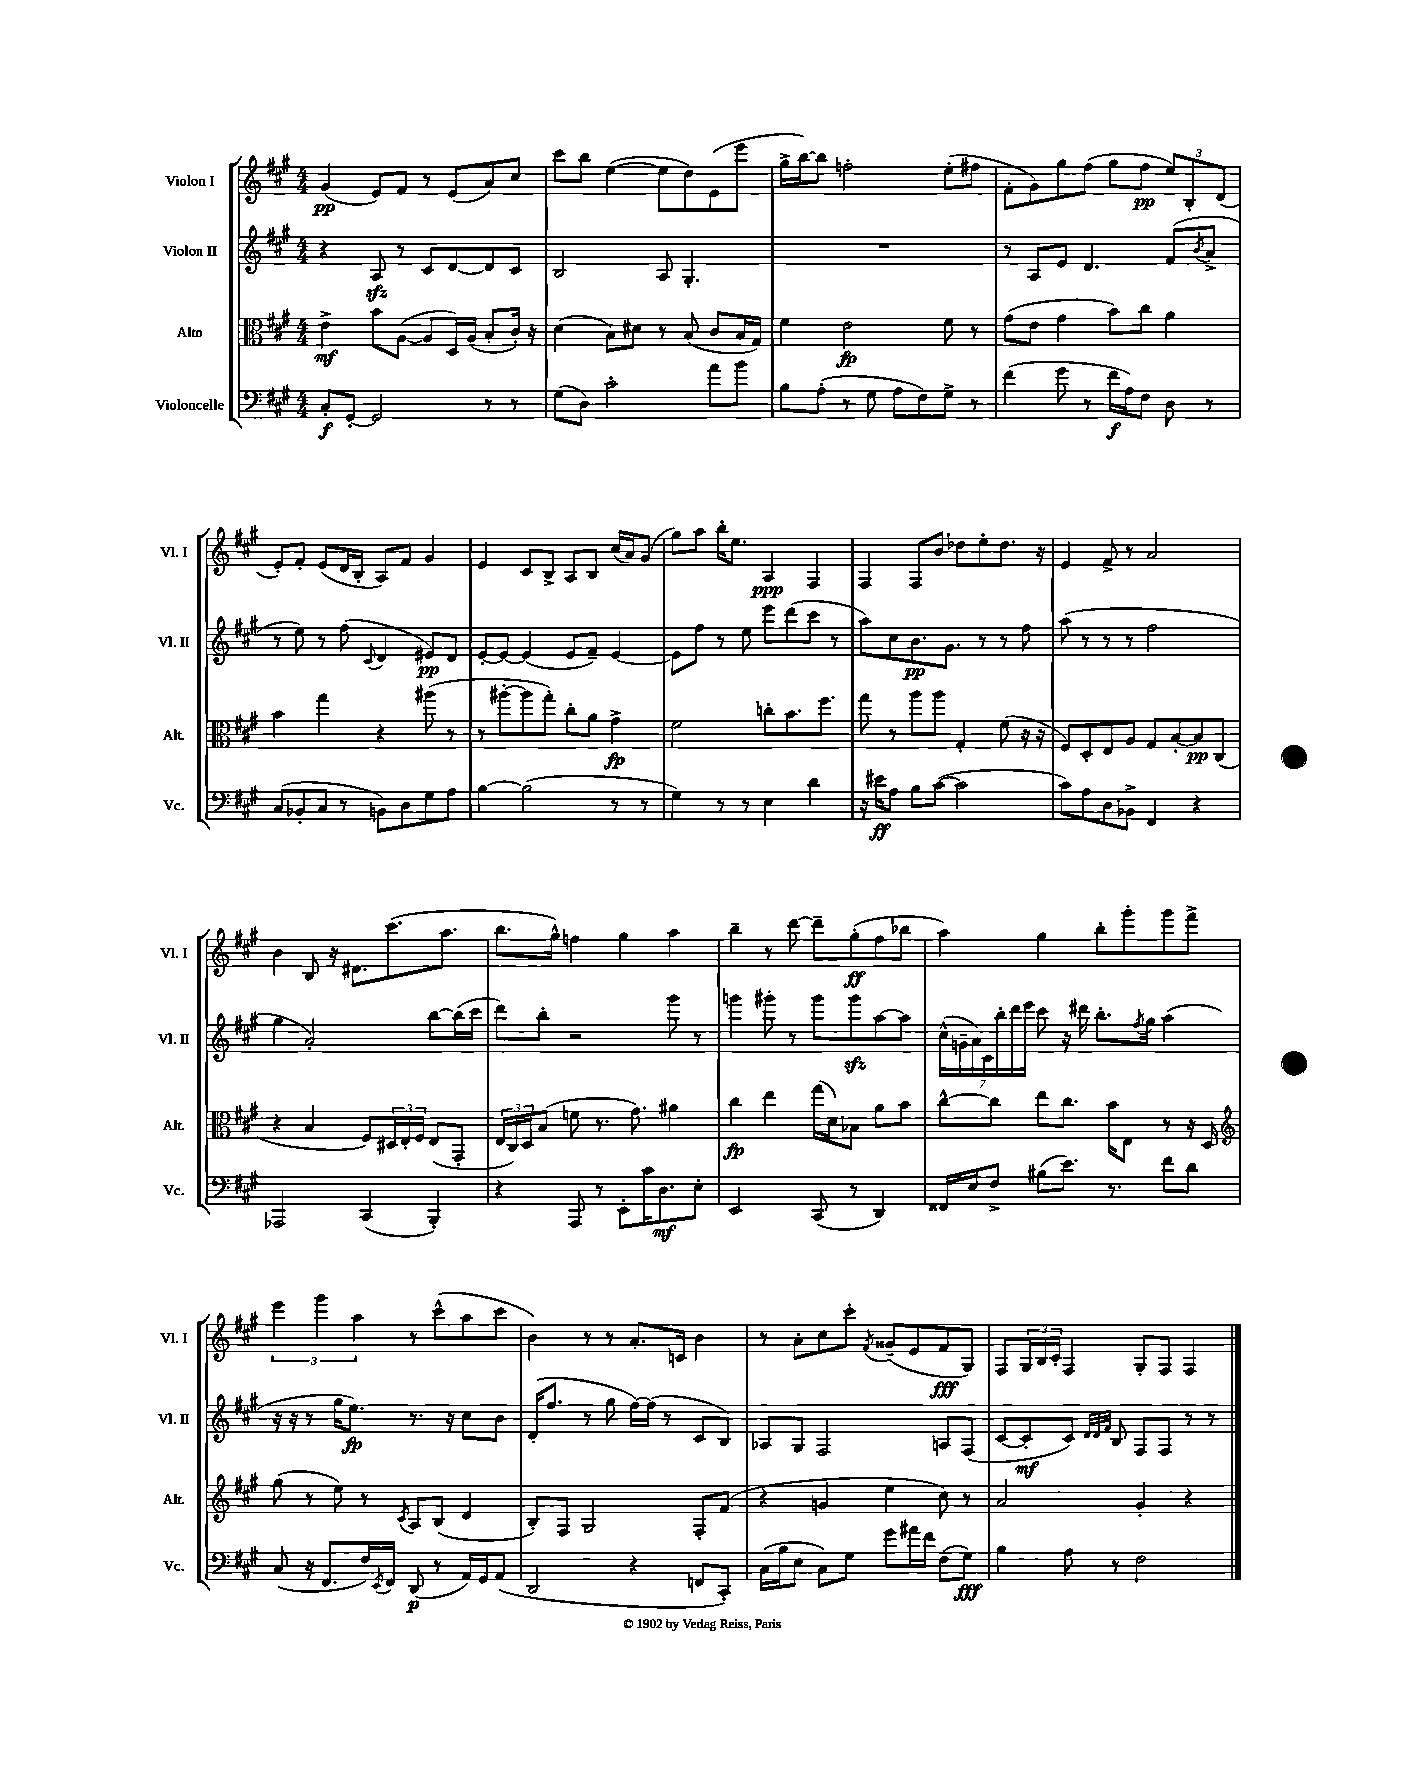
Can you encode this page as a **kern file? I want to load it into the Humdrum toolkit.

**kern	**dynam	**kern	**dynam	**kern	**dynam	**kern	**dynam
*part4	*part4	*part3	*part3	*part2	*part2	*part1	*part1
*staff4	*staff4	*staff3	*staff3	*staff2	*staff2	*staff1	*staff1
*I"Violoncelle	*	*I"Alto	*	*I"Violon II	*	*I"Violon I	*
*I'Vc.	*	*I'Alt.	*	*I'Vl. II	*	*I'Vl. I	*
*clefF4	*	*clefC3	*	*clefG2	*	*clefG2	*
*k[f#c#g#]	*	*k[f#c#g#]	*	*k[f#c#g#]	*	*k[f#c#g#]	*
*M4/4	*	*M4/4	*	*M4/4	*	*M4/4	*
=1	=1	=1	=1	=1	=1	=1	=1
8C#'/L	f	4e^\	mf	4r	.	(4g#/	pp
[8GG#'/J	.	.	.	.	.	.	.
2GG#/]	.	8b\L	.	8Azz/	.	8e/L)	.
.	.	([8A\J	.	8r	.	8f#/J	.
.	.	8A/L]	.	8c#/L	.	8r	.
.	.	16D/L)	.	[8d/	.	(8e/L	.
.	.	(16A/JJ	.	.	.	.	.
8r	.	8B'/L	.	8d/]	.	8a/)	.
8r	.	16c#'/Jk)	.	8c#/J	.	8cc#/J	.
.	.	16r	.	.	.	.	.
=2	=2	=2	=2	=2	=2	=2	=2
(8G#\L	.	(4d\	.	2B/	.	8ccc#\L	.
8D\J)	.	.	.	.	.	8bb\J	.
2c#'\	.	8B\L)	.	.	.	([4ee\	.
.	.	8d#X\J	.	.	.	.	.
.	.	8r	.	8A/	.	8ee\L]	.
.	.	(8B/	.	4.G#'/	.	8dd\)	.
8a\L	.	8c#/L	.	.	.	(8e\	.
8b\J	.	16B/L	.	.	.	8eee\J	.
.	.	16G#/JJ)	.	.	.	.	.
=3	=3	=3	=3	=3	=3	=3	=3
8B\L	.	4f#\	.	1r	.	16gg#^\LL	.
.	.	.	.	.	.	[16bb\J)	.
(8A'\J	.	.	.	.	.	8bb\J]	.
8r	.	2e\	fp	.	.	2ffn'\	.
8G#\	.	.	.	.	.	.	.
8A\L	.	.	.	.	.	.	.
8F#\)	.	.	.	.	.	.	.
8G#^\J	.	8f#\	.	.	.	(8ee'\L	.
8r	.	8r	.	.	.	8ff#X\J	.
=4	=4	=4	=4	=4	=4	=4	=4
(4f#\	.	(8g#\L	.	8r	.	8f#'\L	.
.	.	8e\J	.	8A/L	.	8g#\)	.
8g#\	.	4g#\	.	8e/J	.	8gg#\	.
8r	.	.	.	4.d/	.	(8ff#\J	.
16f#\LL	f	8b\L)	.	.	.	8gg#\L	.
16A\J)	.	.	.	.	.	.	.
8F#\J	.	8cc#\J	.	.	.	8ff#\J	pp
8D\	.	4a\	.	(8f#/L	.	12ee/L)	.
.	.	.	.	.	.	12B'/	.
.	.	.	.	8qb/	.	.	.
8r	.	.	.	8a^/J	.	.	.
.	.	.	.	.	.	(12d/J	.
!!LO:LB:g=z
=5	=5	=5	=5	=5	=5	=5	=5
(8C#/L	.	4b\	.	8r	.	8e'/L)	.
8BB-X'/	.	.	.	8ee\)	.	8f#'/J	.
8C#/J	.	4gg#\	.	8r	.	(8e/L	.
8r	.	.	.	(8ff#\	.	16d/L	.
.	.	.	.	.	.	16B'/JJ	.
.	.	.	.	8qqc#/	.	.	.
8BBn\L)	.	4r	.	4d/	.	8A/L)	.
8D\	.	.	.	.	.	8f#/J	.
8G#\	.	(8aa#X\	.	8e#X/L)	pp	4g#/	.
8A\J	.	8r	.	8d/J	.	.	.
=6	=6	=6	=6	=6	=6	=6	=6
[4B\	.	8r	.	[8e'/L	.	4e/	.
.	.	[8aa#X'\L	.	8e/J_	.	.	.
(2B\]	.	8aa#\]	.	(4e/]	.	8c#/L	.
.	.	8gg#'\J)	.	.	.	8B^/J	.
.	.	8cc#'\L	.	8e/L	.	8A/L	.
.	.	8a\J	.	8f#~/J)	.	8B/J	.
8r	.	4g#^\	fp	[4e/	.	(16cc#/LL	.
.	.	.	.	.	.	16a/J)	.
8r	.	.	.	.	.	(8g#/J	.
=7	=7	=7	=7	=7	=7	=7	=7
4G#\)	.	2f#\	.	8e\L]	.	8gg#\L)	.
.	.	.	.	8ff#\J	.	8aa\J	.
8r	.	.	.	8r	.	16bb'\KL	.
.	.	.	.	.	.	8.ee\J	.
8r	.	.	.	8ee\	.	.	.
4E\	.	8ccn'\L	.	8eee\L	.	4A/	ppp
.	.	8.b\	.	(8ddd\	.	.	.
4d\	.	.	.	8ccc#\J	.	4F#/	.
.	.	8.ff#\J	.	.	.	.	.
.	.	.	.	8r	.	.	.
=8	=8	=8	=8	=8	=8	=8	=8
16r	.	8gg#\	.	8aa\L)	.	4F#/	.
16e#X\KL	ff	.	.	.	.	.	.
8A\J	.	8r	.	8cc#\	.	.	.
8B\L	.	8aa\L	.	8.b\	pp	8F#/L	.
([8c#\J	.	8aa\J	.	.	.	8b/J	.
.	.	.	.	8.g#\J	.	.	.
2c#\]	.	4G#'/	.	.	.	8dd-X\L	.
.	.	.	.	8r	.	8ee'\	.
.	.	(8f#\	.	8r	.	8.dd-\J	.
.	.	16r	.	8ff#\	.	.	.
.	.	16r	.	.	.	16r	.
=9	=9	=9	=9	=9	=9	=9	=9
8c#\L)	.	8F#/L)	.	(8aa\	.	4e/	.
8A\	.	8D'/	.	8r	.	.	.
8D\	.	8E/	.	8r	.	8f#^/	.
8BB-X^\J	.	8A/J	.	8r	.	8r	.
4FF#/	.	8G#/L	.	2ff#\	.	2a/	.
.	.	[8B'/	.	.	.	.	.
4r	.	8B/]	pp	.	.	.	.
.	.	(8C#/J	.	.	.	.	.
!!LO:LB:g=z
=10	=10	=10	=10	=10	=10	=10	=10
2AAA-X/	.	4r	.	4gg#\	.	4b\	.
.	.	4B/	.	2a'/)	.	8B/	.
.	.	.	.	.	.	16r	.
.	.	.	.	.	.	8.d#X\L	.
(4CC#/	.	8F#/L)	.	.	.	.	.
.	.	24D#X/L	.	.	.	(8.ccc#\	.
.	.	24E'/	.	.	.	.	.
.	.	24F#/JJ	.	.	.	.	.
4BBB'/)	.	(8E/L	.	[8bb\L	.	.	.
.	.	.	.	.	.	8.aa\J	.
.	.	8GG#'/J	.	(16bb\L]	.	.	.
.	.	.	.	16ccc#\JJ	.	.	.
=11	=11	=11	=11	=11	=11	=11	=11
4r	.	24E/LL	.	8ddd\L)	.	8.bb\L	.
.	.	24C#/)	.	.	.	.	.
.	.	24D/J	.	.	.	.	.
.	.	(8B/J	.	8bb'\J	.	.	.
.	.	.	.	.	.	16gg#^^\Jk)	.
8AAA/	.	8fn\	.	2r	.	4ffn\	.
8r	.	8.r	.	.	.	.	.
8EE'\L	.	.	.	.	.	4gg#\	.
.	.	8.g#\)	.	.	.	.	.
16c#\K	.	.	.	.	.	.	.
8.D\	mf	.	.	.	.	.	.
.	.	4a#X\	.	8ggg#\	.	4aa\	.
8E'\J	.	.	.	8r	.	.	.
=12	=12	=12	=12	=12	=12	=12	=12
2EE/	.	4cc#\	fp	4gggn\	.	4bb~\	.
.	.	4ee\	.	8ggg#X'\	.	8r	.
.	.	.	.	8r	.	[8ddd\	.
(8CC#/	.	(16gg#\LL	.	8ggg#\L	.	8ddd~\L]	.
.	.	16d\J)	.	.	.	.	.
8r	.	8B-X\J	.	8ggg#zz\	.	(8gg#'\	ff
4DD/)	.	8a\L	.	[8aa\	.	8ff#\	.
.	.	8b\J	.	8aa\J]	.	8bb-X\J	.
=13	=13	=13	=13	=13	=13	=13	=13
16FF##X/LL	.	[8cc#^^\L	.	(28cc#^^\LL	.	4aa\)	.
.	.	.	.	28gn~\	.	.	.
16E/J	.	.	.	.	.	.	.
.	.	.	.	28a\)	.	.	.
.	.	.	.	28c#\	.	.	.
8F#^/J	.	8cc#\J]	.	.	.	.	.
.	.	.	.	28bb'\	.	.	.
.	.	.	.	28ddd\	.	.	.
.	.	.	.	28eee\JJ	.	.	.
(8B#X\L	.	8ee\L	.	8ccc#\	.	4gg#\	.
8.e\J)	.	8.cc#\J	.	16r	.	.	.
.	.	.	.	16ddd#X\	.	.	.
.	.	.	.	8.bb'\L	.	8bb'\L	.
8.r	.	16b\KL	.	.	.	.	.
.	.	8E\J	.	.	.	8ggg#'\	.
.	.	.	.	8qff#/	.	.	.
.	.	.	.	16gg#\Jk	.	.	.
8f#\L	.	8r	.	(4aa\	.	8ggg#\	.
8d\J	.	16r	.	.	.	8fff#^\J	.
.	.	16D/	.	.	.	.	.
!!LO:LB:g=z
=14	=14	=14	=14	=14	=14	=14	=14
*	*	*clefG2	*	*	*	*	*
(8C#/	.	(8gg#\	.	16r	.	6eee\	.
.	.	.	.	16r	.	.	.
16r	.	8r	.	8r	.	.	.
.	.	.	.	.	.	6ggg#\	.
8.FF#/L	.	.	.	.	.	.	.
.	.	8ee\)	.	16gg#\KL	.	.	.
.	.	.	.	8.ee\J)	fp	.	.
.	.	.	.	.	.	6aa\	.
16F#/L)	.	8r	.	.	.	.	.
8qEE/	.	.	.	.	.	.	.
16FF#/JJ	.	.	.	.	.	.	.
.	.	8qc#/	.	.	.	.	.
(8DD/	p	8A/L	.	8.r	.	8r	.
8r	.	(8B/J	.	.	.	(8ccc#^^\L	.
.	.	.	.	16r	.	.	.
16AA/LL)	.	4d/	.	8cc#\L	.	8aa\	.
16GG#/J	.	.	.	.	.	.	.
(8AA/J	.	.	.	8b\J	.	8ccc#\J	.
=15	=15	=15	=15	=15	=15	=15	=15
2DD/	.	8B'/L)	.	(16d'/KL	.	4b\)	.
.	.	.	.	8.ff#/J	.	.	.
.	.	8F#/J	.	.	.	.	.
.	.	2G#/	.	8r	.	8r	.
.	.	.	.	8gg#\	.	8r	.
4r	.	.	.	[16ff#\LL)	.	8.a'/L	.
.	.	.	.	(16ff#\JJ]	.	.	.
.	.	.	.	8r	.	.	.
.	.	.	.	.	.	16cn/Jk	.
8FFn/L	.	8F#'/L	.	8c#/L	.	4b\	.
8CC#'/J)	.	(8f#/J	.	8B/J)	.	.	.
=16	=16	=16	=16	=16	=16	=16	=16
(16C#\LL	.	4r	.	8A-X/L	.	8r	.
16B\J	.	.	.	.	.	.	.
8E\J	.	.	.	8G#/J	.	8a'\L	.
8C#\L)	.	4gn/	.	2F#/	.	8cc#\	.
8G#\J	.	.	.	.	.	8ccc#'\J	.
.	.	.	.	.	.	8qf#/	.
8g#\L	.	4ee\	.	.	.	(8g##X~/L	.
16a#X\L	.	.	.	.	.	8e/	.
16f#\JJ	.	.	.	.	.	.	.
(8F#\L	.	8cc#\)	.	8An/L	.	8f#/	fff
8G#\J)	fff	8r	.	(8F#/J	.	8G#/J)	.
=17	=17	=17	=17	=17	=17	=17	=17
4B\	.	2a/	.	[8c#/L	.	8F#/L	.
.	.	.	.	8c#'/]	mf	24G#/L	.
.	.	.	.	.	.	24B/	.
.	.	.	.	.	.	24c#'/JJ	.
8A\	.	.	.	8c#/J)	.	4F#/	.
.	.	.	.	32qqd/LLL	.	.	.
.	.	.	.	32qqd/	.	.	.
.	.	.	.	32qqf#/JJJ	.	.	.
8r	.	.	.	8B/	.	.	.
2F#\	.	4g#'/	.	8F#/L	.	8G#'/L	.
.	.	.	.	8F#/J	.	8F#/J	.
.	.	4r	.	8r	.	4F#/	.
.	.	.	.	8r	.	.	.
==	==	==	==	==	==	==	==
*-	*-	*-	*-	*-	*-	*-	*-
